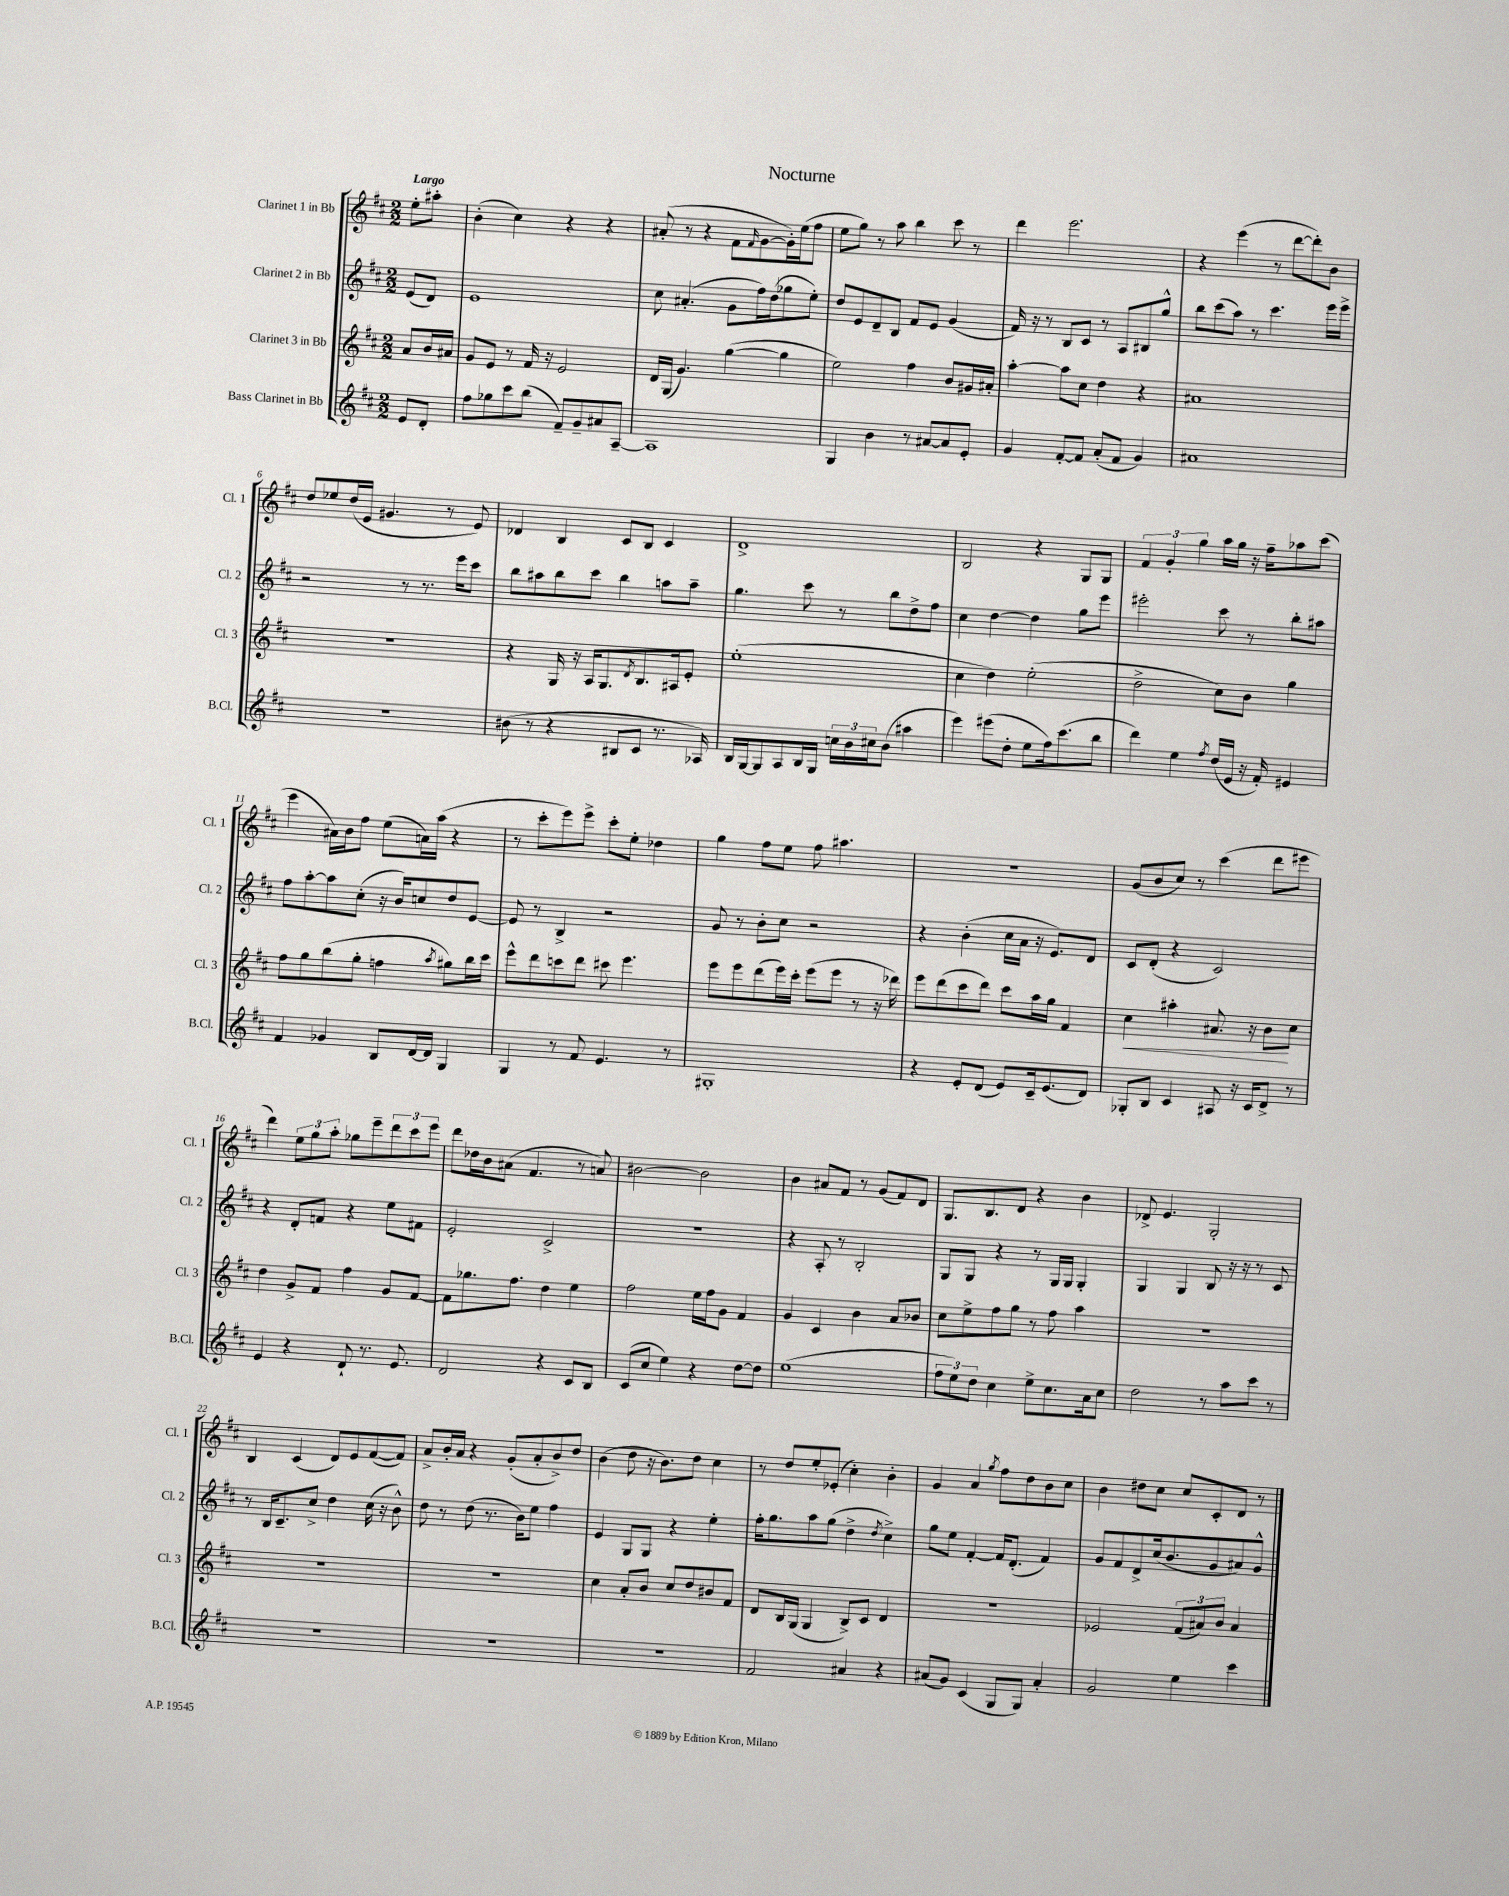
\header { title = "Nocturne" }
<<
\new StaffGroup <<
\new Staff = "s0" \with { instrumentName = "Clarinet 1 in Bb" shortInstrumentName = "Cl. 1" } {
    \clef treble \key d \major \numericTimeSignature \time 2/2 \partial 4 \tempo "Largo"
    e''8-. ais''8-. |
    b'4-.( cis''4) r4 r4 |
    ais'8-.( r8 r4 fis'8 \grace { fis'16 } g'8~ g'16-.) e''16( fis''8 |
    e''8 g''8) r8 a''8 b''4 cis'''8 r8 |
    d'''4 e'''2. |
    r4 e'''4( r8 d'''8~ d'''8-.) b'8 |
    d''8 ees''8 d''16( e'16 gis'4. r8 e'8) |
    des'4 b4 cis'8 b8 cis'4 |
    d'1-> |
    b2 r4 g8 g8 |
    \tuplet 3/2 { fis'4 g'4-. g''4 } a''16 g''16 r16 fis''16-- aes''8 cis'''8( |
    e'''4 ais'16) b'16 fis''8 e''8( a'16) a''16( r4 |
    r8 cis'''8-. e'''8) e'''8-> cis'''8-. e''8-. des''4 |
    g''4 fis''8 e''8 fis''8 ais''4. |
    R1 |
    g'8( b'8 cis''8) r8 cis'''4( d'''8 eis'''8 |
    d'''4) \tuplet 3/2 { e''8 g''8 a''8-. } ges''8 e'''8-- \tuplet 3/2 { d'''8 cis'''8 e'''8 } |
    d'''8 des''16 b'16 ais'8( fis'4. r8 a'8) |
    bis'2~ bis'2 |
    b'4 ais'8 fis'8 r8 g'8( fis'8) d'8 |
    g8. b8. d'8 r4 b'4 |
    des'8-> e'4. g2-. |
    b4 cis'4( d'8) e'8 fis'8~( fis'8) |
    a'8-> b'16-. a'16 r4 g'8-.( a'8-. b'8->) d''8 |
    b'4( d''8 r16 b'8.) d''8 cis''4 |
    r8 d''8 e''8-. ees'8-.( cis''4-.) b'4-. |
    g'4 a'4 \acciaccatura { g''8 } fis''8 d''8 b'8 cis''8 |
    b'4 dis''8 cis''8 cis''8 cis'8-. d'8 r8 \bar "|." |
}
\new Staff = "s1" \with { instrumentName = "Clarinet 2 in Bb" shortInstrumentName = "Cl. 2" } {
    \clef treble \key d \major \numericTimeSignature \time 2/2 \partial 4
    e'8( d'8) |
    e'1 |
    cis''8 ais'4.-.( g'8 fis''16) d''16( ges''8 e''8-.) |
    d''8 e'8 d'8-- b8 fis'8 e'8 g'4( |
    fis'16) r16 r8 b8 cis'8 r8 a8 bis8 g''8-^ |
    b''8 cis'''8( a''8) r8 cis'''4. e'''16 e'''16-> |
    r2 r8 r8. e'''16 cis'''8 |
    b''8 ais''8 b''8 cis'''8 b''4 a''8 a''8-- |
    g''4. cis'''8 r8 b''8 d''8-> fis''8 |
    cis''4 d''4~ d''4 g''8 e'''8 |
    eis'''2-. cis'''8 r8 b''8-. ais''8 |
    fis''8 a''8~-. a''8 cis''8-.( r16 b'16) c''8 d''8 e'8~ |
    e'8 r8 b4-> r2 |
    g'8 r8 b'8-. cis''8 r2 |
    r4 b'4-.( cis''16 a'16 r16 e'8.) d'8 |
    cis'8 d'8-.( r4 cis'2) |
    r4 d'8-. f'8 r4 e''8 fis'8 |
    e'2-. cis'2-> |
    R1 |
    r4 a8-. r8 b2-. |
    g8 g8 r4 r8 g16 g16 g4-. |
    g4 g4 b8 r16 r16 r8 cis'8 |
    r8 b16 cis'8.-- cis''8-> d''4 cis''16( r16 b'8-^) |
    d''8 r8 d''8( r8. b'16) e''8 fis''4 |
    e'4 g8 g8 r4 e''4-. |
    fis''16-. g''8. a''8 g''8( d''4-> \acciaccatura { d''8 } cis''4->) |
    g''8 e''8 fis'4~-. fis'16 d'8.-.( fis'4) |
    g'8 fis'8 d'8-> cis''16( b'8. g'8 ais'8) g'8-^ \bar "|." |
}
\new Staff = "s2" \with { instrumentName = "Clarinet 3 in Bb" shortInstrumentName = "Cl. 3" } {
    \clef treble \key d \major \numericTimeSignature \time 2/2 \partial 4
    a'8 b'16 ais'16 |
    g'8 e'8 r8 fis'16 r16 e'2 |
    d'16 g16( g'4.) g''4~( g''4 |
    e''2) fis''4 b'8 gis'16 ais'16-. |
    a''4~-. a''8 cis''8 d''4 r4 |
    ais'1 |
    R1 |
    r4 g16 r16 a16 g8. \acciaccatura { d'8 } b8. ais16 e'8-. |
    e''1-.( |
    cis''4 d''4) e''2-.( |
    d''2-> cis''8) b'8 g''4 |
    fis''8 g''8 b''8( g''8-. f''4 \acciaccatura { a''8 } gis''8) b''16 cis'''16 |
    e'''8-^ d'''8 c'''8 d'''8 cis'''8 e'''4. |
    e'''8 e'''8 d'''8( e'''16) cis'''16-. e'''8( e'''8 r8 r16 des'''16) |
    e'''8 d'''8( cis'''8 d'''8) cis'''8 a''16 g''16 fis'4 |
    cis''4\< ais''4-. ais'8. r16 b'8\! cis''8 |
    d''4 g'8-> fis'8 fis''4 g'8 fis'8~ |
    fis'8 ges''8. fis''8. d''4 e''4 |
    fis''2 e''16 fis''16 g'8 fis'4 |
    g'4 cis'4 b'4 a'8 bes'8 |
    cis''8 e''8-> fis''8 g''8 r8 fis''8 a''4 |
    R1 |
    R1 |
    R1 |
    cis''4 a'8-. b'8 cis''8 d''8 bis'8 fis'8 |
    d'8 b16 g16( g4 b8->) cis'8 d'4 |
    R1 |
    ees'2 \tuplet 3/2 { fis'8( ais'8) b'8 } ais'4 \bar "|." |
}
\new Staff = "s3" \with { instrumentName = "Bass Clarinet in Bb" shortInstrumentName = "B.Cl." } {
    \clef treble \key d \major \numericTimeSignature \time 2/2 \partial 4
    e'8 d'8-. |
    fis''8 ges''8 cis'''8 b''8( fis'8--) g'8-- ais'8 a8~-- |
    a1 |
    g4 b'4 r8 ais'8~ ais'8 e'8-. |
    g'4 fis'8~-. fis'8 a'8-.( fis'8 g'4) |
    ais'1 |
    R1 |
    bis'8( r8 r4 bis8 cis'8 r8. aes16) |
    b16 g16~ g8 a8 b16 g16 \tuplet 3/2 { c''16 b'16 cis''16 } b'8( ais''4 |
    e'''4) eis'''8( d''8-. e''8 fis''16) cis'''8.( b''8 |
    d'''4) e''4 \acciaccatura { fis''8 } d''16( e'16 r16 fis'16-.) eis'4 |
    fis'4 ges'4 b8 d'16~ d'16 g4 |
    g4 r8 fis'8 e'4. r8 |
    gis1-. |
    r4 e'8-. d'8( e'8) cis'16-- e'8.( d'8) |
    ges8-. b8 cis'4 ais8 r16 cis'16 d'8-> r8 |
    e'4 r4 d'8-! r8. e'8. |
    d'2 r4 cis'8 b8 |
    cis'8( cis''8 e''4) r4 d''8~ d''8 |
    e''1( |
    \tuplet 3/2 { fis''8 e''8) d''8 } cis''4 e''8-> cis''8. a'16 cis''8 |
    d''2 r8 a''8 cis'''8 r8 |
    R1 |
    R1 |
    R1 |
    fis'2 ais'4 r4 |
    ais'8( g'8) cis'4( g8 g8) ais'4-. |
    g'2 e''4 cis'''4 \bar "|." |
}
>>
>>
